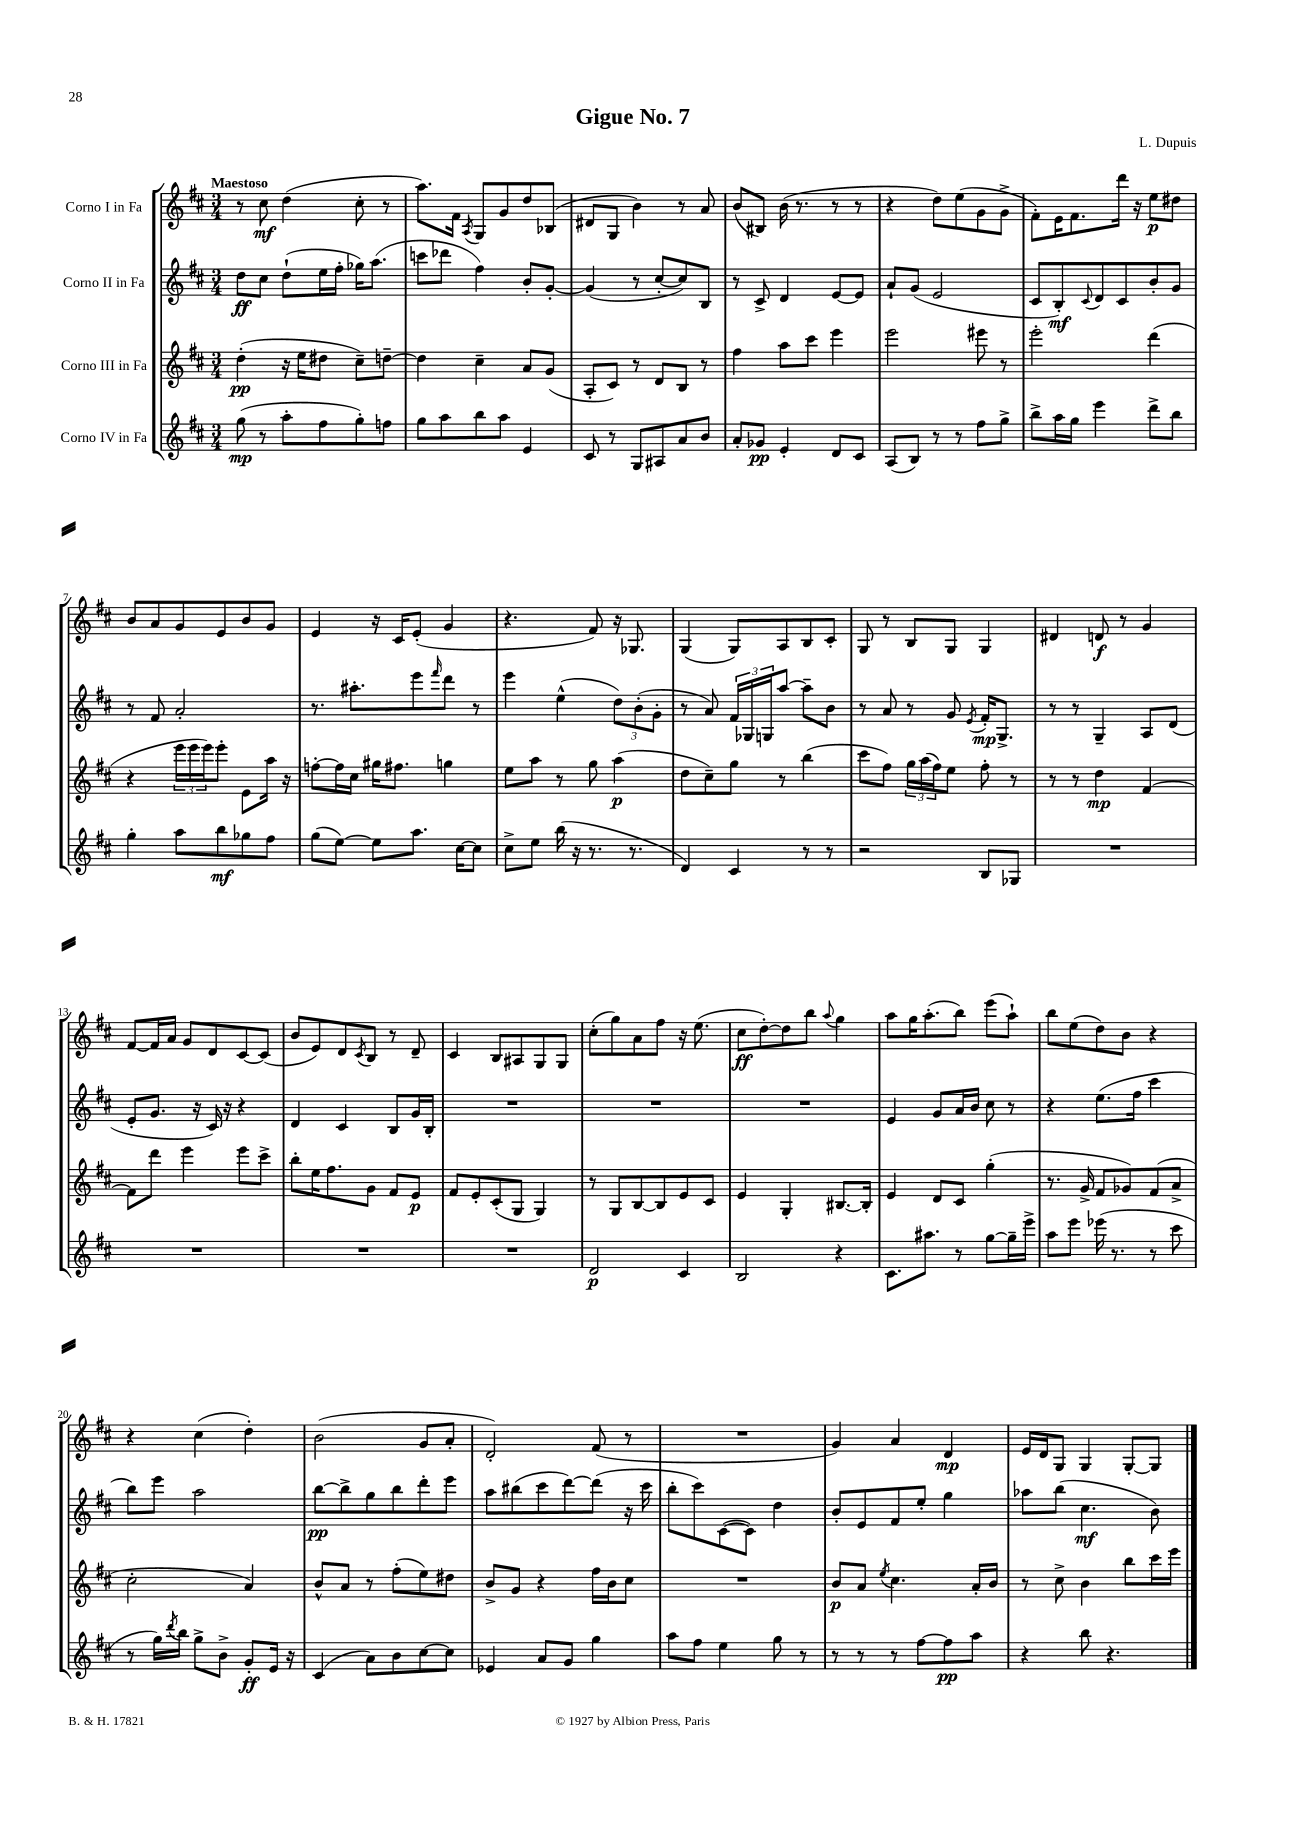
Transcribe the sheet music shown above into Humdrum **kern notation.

**kern	**kern	**kern	**kern
*staff4	*staff3	*staff2	*staff1
*clefG2	*clefG2	*clefG2	*clefG2
*k[f#c#]	*k[f#c#]	*k[f#c#]	*k[f#c#]
*M3/4	*M3/4	*M3/4	*M3/4
(8gg\	(4dd'\	8dd\L	8r
8r	.	8cc#\J	8cc#\
8aa'\L	16r	(8dd`\L	(4dd\
.	16ee\LK	.	.
8ff#\	8dd#\J	16ee\L	.
.	.	16ff#'\JJ	.
8gg'\)	8cc#~\L)	16gg-\LK)	8cc#'\
.	.	(8.aa\J	.
8ff\J	[8dd~\J	.	8r
=	=	=	=
8gg\L	4dd\]	8ccc\L	8.aa\L)
8aa\	.	8ddd-\J	.
.	.	.	16f#\Jk
.	.	.	8qA/
8bb\	4cc#~\	4ff#\)	8G/L
8aa\J	.	.	8g/
4e/	8a/L	8b'/L	8dd/
.	(8g/J	[8g'/J	(8B-/J
=	=	=	=
8c#/	8A'/L	(4g/]	8d#/L
8r	8c#/J)	.	8G/J
8G/L	8r	8r	4b\)
8A#/	8d/L	[8cc#'/L	.
8a/	8B/J	8cc#/])	8r
8b/J	8r	8B/J	8a/
=	=	=	=
8a'/L	4ff#\	8r	(8b/L
8g-/J	.	8c#^/	8B#/J)
4e'/	8aa\L	4d/	(16b\
.	.	.	8.r
.	8ccc#\J	.	.
8d/L	4eee\	[8e/L	8r
8c#/J	.	8e/]J	8r
=	=	=	=
(8A/L	2eee\	8a`/L	4r
8B/J)	.	(8g/J	.
8r	.	2e/	8dd\L)
8r	.	.	(8ee\
8ff#\L	8eee#\	.	8g\
8gg^\J	8r	.	8g^\J
=	=	=	=
8bb^\L	2eee'\	8c#/L	8f#'\L)
16aa\L	.	8B'/)	16e\K
16gg\JJ	.	.	8.f#\
.	.	8qqc#/	.
4eee\	.	8d/	.
.	.	8c#/	16ddd\Jk
.	.	.	16r
8ddd^\L	(4ddd\	8b'/	8ee\L
8bb\J	.	8g/J	8dd#\J
=	=	=	=
4gg'\	4r	8r	8b/L
.	.	8f#/	8a/
8aa\L	24eee\LL	2a'/	8g/
.	24eee\	.	.
.	24eee\J)	.	.
8bb\	8eee'\J	.	8e/
8gg-\	8e\L	.	8b/
8ff#\J	16aa\Jk	.	8g/J
.	16r	.	.
=	=	=	=
(8gg\L	[8ff'\L	8.r	4e/
[8ee\J)	16ff\]L	.	.
.	16cc#\JJ	8.aa#'\L	.
8ee\]L	16gg#\LK	.	16r
.	8.ff#\J	.	16c#/LK
8.aa\J	.	8eee\	(8e'/J
.	.	16qqfff#/	.
.	4gg\	8ddd\J	4g/
[16cc#\LK	.	.	.
8cc#\]J	.	8r	.
=	=	=	=
8cc#^\L	8ee\L	4eee\	4.r
8ee\J	8aa\J	.	.
(16bb\	8r	(4ee^^\	.
16r	.	.	.
8.r	8gg\	.	8f#/)
.	(4aa\	12dd\L)	16r
8.r	.	.	8.G-/
.	.	(12b'\	.
.	.	12g'\J	.
=	=	=	=
4d/)	8dd\L	8r	(4G/
.	8cc#~\)	8a/)	.
4c#/	8gg\J	24f#/LL	8G/L)
.	.	24G-/	.
.	.	24G/J	.
.	8r	[8aa/J	8A/
8r	(4bb\	8aa~\]L	8B/
8r	.	8b\J	8c#'/J
=	=	=	=
2r	8ccc#\L	8r	8G/
.	8ff#\J)	8a/	8r
.	24gg\LL	8r	8B/L
.	(24aa\	.	.
.	24ff#\J)	.	.
.	8ee\J	8g/	8G/J
.	.	8qe/	.
8B/L	8ff#'\	16f#'/LK	4G/
.	.	8.G^/J	.
8G-/J	8r	.	.
=	=	=	=
2.r	8r	8r	4d#/
.	8r	8r	.
.	4dd\	4G~/	8d/
.	.	.	8r
.	[4f#/	8A/L	4g/
.	.	(8d/J	.
=	=	=	=
2.r	8f#\]L	8e'/L	[8f#/L
.	8ddd\J	8.g/J	16f#/]L
.	.	.	16a/JJ
.	4eee\	.	8g/L
.	.	16r	.
.	.	16c#/)	8d/
.	.	16r	.
.	8eee\L	4r	[8c#/
.	8ccc#^\J	.	(8c#/]J
=	=	=	=
2.r	8bb'\L	4d/	8b/L
.	16ee\K	.	8e/)
.	8.ff#\	.	.
.	.	4c#/	8d/
.	.	.	8qc#/
.	8g\J	.	8B/J
.	8f#/L	8B/L	8r
.	8e/J	16g/L	8d~/
.	.	16B'/JJ	.
=	=	=	=
2.r	8f#/L	2.r	4c#/
.	8e'/	.	.
.	(8c#'/	.	8B/L
.	8G/J	.	8A#/
.	4G/)	.	8G/
.	.	.	8G/J
=	=	=	=
2d/	8r	2.r	(8cc#'\L
.	8G/L	.	8gg\)
.	[8B/	.	8a\
.	8B/]	.	8ff#\J
4c#/	8e/	.	16r
.	.	.	(8.ee\
.	8c#/J	.	.
=	=	=	=
2B/	4e/	2.r	8cc#\L
.	.	.	[8dd'\)
.	4G'/	.	8dd\]
.	.	.	8bb\J
.	.	.	8qqaa/
4r	[8.B#/L	.	4gg\
.	16B#'/]Jk	.	.
=	=	=	=
8.c#\L	4e/	4e/	8aa\L
.	.	.	16gg\K
8.aa#\J	.	.	(8.aa'\
.	8d/L	8g/L	.
8r	8c#/J	16a/L	8bb\J)
.	.	16b/JJ	.
[8gg\L	(4gg'\	8cc#\	(8eee\L
16gg~\]L	.	8r	8aa`\J)
16eee^\JJ	.	.	.
=	=	=	=
8aa\L	8.r	4r	8bb\L
8eee\J	.	.	(8ee\
.	16g^/	.	.
(16eee-\	8f#/L	(8.ee\L	8dd\)
8.r	.	.	.
.	8g-/)	.	8b\J
.	.	16ff#\Jk	.
8r	(8f#/	4ccc#\	4r
8ccc#\	8a^/J	.	.
=	=	=	=
8r	2cc#'\	8bb\L)	4r
16gg\LL)	.	8eee\J	.
8qddd/	.	.	.
16bb\JJ	.	.	.
8gg^\L	.	2aa\	(4cc#\
8b^\J	.	.	.
8g'/L	4a/)	.	4dd'\)
16e/Jk	.	.	.
16r	.	.	.
=	=	=	=
(4c#/	8b^^/L	[8bb\L	(2b\
.	8a/J	8bb^\]	.
8a\L)	8r	8gg\	.
8b\	(8ff#'\L	8bb\	.
[8cc#\	8ee\)	8ddd'\	8g/L
8cc#\]J	8dd#\J	8eee\J	8a'/J
=	=	=	=
4e-/	8b^/L	8aa\L	2d'/)
.	8g/J	(8bb#\	.
8a/L	4r	8ccc#\	.
8g/J	.	[8ddd\)	.
4gg\	16ff#\LL	(8ddd\]J	(8f#/
.	16b\J	.	.
.	8cc#\J	16r	8r
.	.	16ccc#\	.
=	=	=	=
8aa\L	2.r	8bb'\L	2.r
8ff#\J	.	8ccc#\)	.
4ee\	.	([8c#\	.
.	.	8c#\]J)	.
8gg\	.	4dd\	.
8r	.	.	.
=	=	=	=
8r	8b/L	8b'/L	4g/)
8r	8a/J	8e/	.
.	8qee/	.	.
8r	4.cc#\	8f#/	4a/
[8ff#\L	.	8ee'/J	.
8ff#\]	.	4gg\	4d/
8aa\J	16a'/LL	.	.
.	16b/JJ	.	.
=	=	=	=
4r	8r	8aa-\L	16e/LL
.	.	.	16d/J
.	8cc#^\	(8bb\J	8G/J
8bb\	4b\	4.cc#\	4G/
4.r	.	.	.
.	8bb\L	.	[8G'/L
.	16ccc#\L	8b\)	8G/]J
.	16eee\JJ	.	.
==	==	==	==
*-	*-	*-	*-
